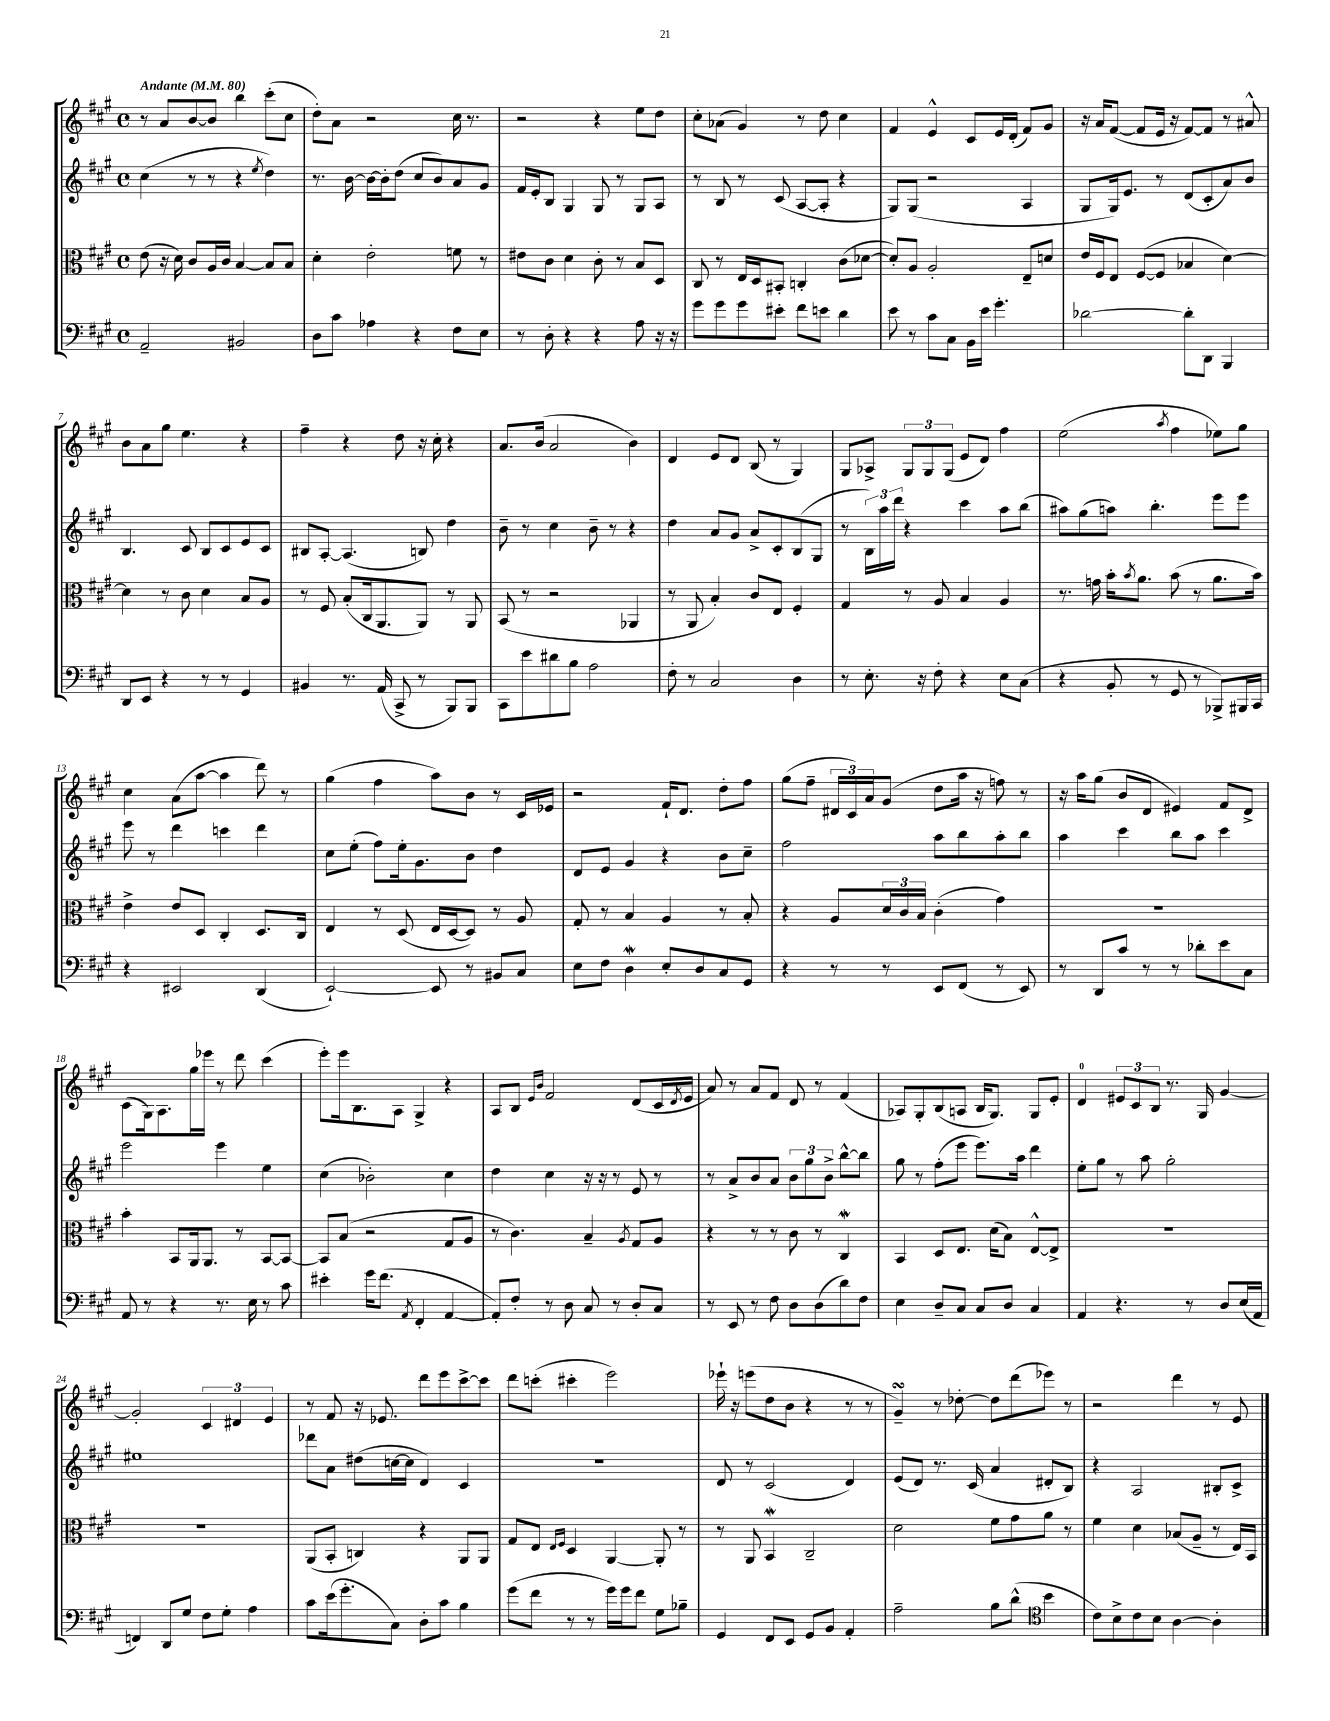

**kern	**kern	**kern	**kern
*staff4	*staff3	*staff2	*staff1
*clefF4	*clefC3	*clefG2	*clefG2
*k[f#c#g#]	*k[f#c#g#]	*k[f#c#g#]	*k[f#c#g#]
*M4/4	*M4/4	*M4/4	*M4/4
*met(c)	*met(c)	*met(c)	*met(c)
*MM80	*MM80	*MM80	*MM80
2AA~/	(8e\	(4cc#\	8r
.	16r	.	8a/L
.	16d\)	.	.
.	8c#/L	8r	[8b/
.	16A/L	8r	8b/]J
.	16c#/JJ	.	.
2BB#/	[4B/	4r	4bb\
.	.	8qee/	.
.	8B/]L	4dd\)	(8ccc#'\L
.	8B/J	.	8cc#\J
=	=	=	=
8D\L	4d'\	8.r	8dd'\L)
8c#\J	.	.	8a\J
.	.	[16b\	.
4A-\	2e'\	16b\_LL	2r
.	.	16b'\]J	.
.	.	(8dd\J	.
4r	.	8cc#/L	.
.	.	8b/)	.
8F#\L	8f\	8a/	16cc#\
.	.	.	8.r
8E\J	8r	8g#/J	.
=	=	=	=
8r	8e#\L	16f#/LL	2r
.	.	16e'/J	.
8D'\	8c#\J	8B/J	.
4r	4d\	4G#/	.
4r	8c#'\	8G#/	4r
.	8r	8r	.
8A\	8B/L	8G#/L	8ee\L
16r	8D/J	8A/J	8dd\J
16r	.	.	.
=	=	=	=
8g#\L	8C#/	8r	8cc#'\L
8g#\	8r	8B/	(8a-\J
8g#\	16E/LL	8r	4g#/)
.	16D/J	.	.
8e#'\J	8BB#'/J	(8c#/	.
8f#\L	4C'/	[8A/L	8r
8e\J	.	8A'/]J	8dd\
4d\	(8c#\L	4r	4cc#\
.	[8d-\J	.	.
=	=	=	=
8e\	8d-'/]L)	8G#/L)	4f#/
8r	8A/J	(8G#/J	.
8c#\L	2A'/	2r	4e^^/
8C#\J	.	.	.
16BB\LL	.	.	8c#/L
16e\JJ	.	.	.
4.g#'\	.	.	16e/L
.	.	.	(16d'/JJ
.	8E~/L	4A/	8f#/L)
.	8d/J	.	8g#/J
=	=	=	=
[2d-\	16e/LL	8G#/L	16r
.	16F#/J	.	16a/LK
.	8E/J	16G#/k)	([8f#/J
.	.	8.e/J	.
.	([8F#/L	.	8f#/]L
.	8F#/]J	8r	16e/Jk
.	.	.	16r
8d-'\]L	4B-/	(8d/L	[8f#/L)
8DD\J	.	8c#'/	8f#/]J
4BBB/	[4d\)	8a/)	8r
.	.	8b/J	8a#^^/
=	=	=	=
8DD/L	4d\]	4.B/	8b\L
8EE/J	.	.	8a\
4r	8r	.	8gg#\J
.	8c#\	8c#/	4.ee\
8r	4d\	8B/L	.
8r	.	8c#/	.
4GG#/	8B/L	8e/	4r
.	8A/J	8c#/J	.
=	=	=	=
4BB#/	8r	8B#/L	4ff#~\
.	8F#/	[8A'/J	.
8.r	(8B'/L	(4.A/]	4r
.	16C#/k	.	.
(16AA/	8.AA/	.	.
8CC#^/	.	.	8dd\
8r	8AA/J)	8B/)	16r
.	.	.	16cc#'\
8BBB/L)	8r	4dd\	4r
8BBB/J	8AA/	.	.
=	=	=	=
8CC#\L	(8BB/	8b~\	8.a/L
8e\	8r	8r	.
.	.	.	(16b/Jk
8d#\	2r	4cc#\	2a/
8B\J	.	.	.
2A\	.	8b~\	.
.	.	8r	.
.	4AA-/	4r	4b\)
=	=	=	=
8F#'\	8r	4dd\	4d/
8r	8AA/	.	.
2C#/	4B'/)	8a/L	8e/L
.	.	8g#/J	8d/J
.	8c#/L	8a^/L	(8B/
.	8E/J	8c#'/	8r
4D\	4F#'/	(8B/	4G#/)
.	.	8G#/J	.
=	=	=	=
8r	4G#/	8r	8G#/L
8.E'\	.	24B\LL)	8A-^/J
.	.	24aa\	.
.	.	24ddd\JJ	.
.	8r	4r	12G#/L
16r	.	.	.
.	.	.	12G#/
8F#'\	8A/	.	.
.	.	.	(12G#/J
4r	4B/	4ccc#\	8e/L
.	.	.	8d/J)
8E\L	4A/	8aa\L	4ff#\
(8C#\J	.	(8bb\J	.
=	=	=	=
4r	8.r	8aa#\L)	(2ee\
.	.	(8gg#\	.
.	16g\	.	.
8BB'/	16b'\LK	8aa\J)	.
.	8qb/	.	.
.	8.a\J	.	.
8r	.	4.bb'\	.
.	.	.	8qaa/
8GG#/	(8b\	.	4ff#\
8r	8r	.	.
8BBB-^/L)	8.a\L	8eee\L	8ee-\L)
16BBB#/L	.	8eee\J	8gg#\J
16CC#/JJ	16b\Jk)	.	.
=	=	=	=
4r	4e^\	8eee\	4cc#\
.	.	8r	.
2EE#/	8e/L	4ddd\	(8a\L
.	8D/J	.	[8aa\J
.	4C#'/	4ccc\	4aa\]
(4DD/	8.D/L	4ddd\	8ddd\)
.	.	.	8r
.	16C#/Jk	.	.
=	=	=	=
[2EE`/)	4E/	8cc#\L	(4gg#\
.	.	(8ee'\J	.
.	8r	8ff#\L)	4ff#\
.	(8D/	16ee'\k	.
.	.	8.g#\	.
8EE/]	16E/LL	.	8aa\L)
.	[16D/J	.	.
8r	8D/]J)	8b\J	8b\J
8BB#/L	8r	4dd\	8r
8C#/J	8A/	.	16c#/LL
.	.	.	16e-/JJ
=	=	=	=
8E\L	8G#'/	8d/L	2r
8F#\J	8r	8e/J	.
4D\	4B/	4g#/	.
8E'/L	4A/	4r	16f#`/LK
.	.	.	8.d/J
8D/	.	.	.
8C#/	8r	8b\L	8dd'\L
8GG#/J	8B'/	8cc#~\J	8ff#\J
=	=	=	=
4r	4r	2ff#\	(8gg#\L
.	.	.	8ff#~\J
8r	8A/L	.	24d#/LL
.	.	.	24c#/)
.	.	.	24a/J
8r	24d/L	.	(8g#/J
.	24c#/	.	.
.	24B/JJ	.	.
8EE/L	(4c#'\	8aa\L	8dd\L
(8FF#/J	.	8bb\	16aa\Jk
.	.	.	16r
8r	4g#\)	8aa'\	8ff\)
8EE/)	.	8bb\J	8r
=	=	=	=
8r	1r	4aa\	16r
.	.	.	16aa\LK
8DD/L	.	.	(8gg#\J
8c#/J	.	4ccc#\	8b/L
8r	.	.	8d/J
8r	.	8bb\L	4e#/)
8d-'\L	.	8aa\J	.
8e\	.	4ccc#\	8f#/L
8C#\J	.	.	8d^/J
=	=	=	=
8AA/	4b'\	2eee\	(8c#\L
8r	.	.	16G#\k)
.	.	.	8.A\
4r	8BB/L	.	.
.	16AA/k	.	16gg#\L
.	8.AA/J	.	16eee-\JJ
8.r	.	4eee\	8r
.	8r	.	8ddd\
16E\	.	.	.
8r	[8BB/L	4ee\	(4ccc#\
8c#\	8BB/_J	.	.
=	=	=	=
4e#'\	8BB/]L	(4cc#\	8eee'\L)
.	(8B/J	.	16eee\k
.	.	.	8.B\
16g#\LK	2r	2b-'\)	.
(8.f#\J	.	.	.
.	.	.	8A\J
8qAA/	.	.	.
4FF#'/	.	.	4G#^/
[4AA/	8G#/L	4cc#\	4r
.	8A/J	.	.
=	=	=	=
8AA'/]L)	8r	4dd\	8A/L
8F#'/J	4.c#\)	.	8B/J
.	.	.	16qqe/LL
.	.	.	16qqb/JJ
8r	.	4cc#\	2f#/
8D\	.	.	.
8C#/	4B~/	16r	.
.	.	16r	.
8r	.	8r	.
.	8qA/	.	.
8D'/L	8G#/L	8e/	(8d/L
8C#/J	8A/J	8r	16c#/L
.	.	.	8qd/
.	.	.	16e/JJ
=	=	=	=
8r	4r	8r	8a/)
8EE/	.	8a^/L	8r
8r	8r	8b/	8a/L
8F#\	8r	8a/J	8f#/J
8D\L	8c#\	12b\L	8d/
.	.	12gg#\	.
(8D\	8r	.	8r
.	.	12b^\J	.
8d\)	4C#/	[8bb^^\L	(4f#/
8F#\J	.	8bb\]J	.
=	=	=	=
4E\	4BB/	8gg#\	8A-/L)
.	.	8r	8G#'/
8D~/L	8D/L	(8ff#'\L	(8B/
8C#/J	8.E/J	8eee\J	8A/J
8C#/L	.	8.eee\L)	16B/LK
.	(16d\LK	.	8.G#/J)
8D/J	8B\J)	.	.
.	.	16aa\Jk	.
4C#/	[8E^^/L	4ddd\	8G#/L
.	8E^/]J	.	8e'/J
=	=	=	=
4AA/	1r	8ee'\L	4d/
.	.	8gg#\J	.
4.r	.	8r	12e#/L
.	.	.	12c#/
.	.	8aa\	.
.	.	.	12B/J
.	.	2gg#'\	8.r
8r	.	.	.
.	.	.	16G#/
8D/L	.	.	[4g#/
(16E/L	.	.	.
16AA/JJ	.	.	.
=	=	=	=
4FF/)	1r	1ee#	2g#'/]
8DD/L	.	.	.
8G#/J	.	.	.
8F#\L	.	.	6c#/
8G#'\J	.	.	.
.	.	.	6d#/
4A\	.	.	.
.	.	.	6e/
=	=	=	=
8c#\L	(8AA/L	8ddd-\L	8r
(16e\k	8BB'/J	8a\J	8f#/
8.g#'\	.	.	.
.	4C/)	(8dd#\L	16r
.	.	.	8.e-/
8C#\J)	.	[16cc\L	.
.	.	16cc\]JJ	.
8D'\L	4r	4d/)	8ddd\L
8c#\J	.	.	8eee\
4B\	8AA/L	4c#/	[8ccc#^\
.	8AA/J	.	8ccc#\]J
=	=	=	=
(8g#\L	8G#/L	1r	8ddd\L
8f#\J	8E/J	.	(8ccc'\J
.	16qqE/LL	.	.
.	16qqF#/JJ	.	.
8r	4D/	.	4ccc#'\
8r	.	.	.
16g#\LL)	[4AA/	.	2eee\)
16g#\J	.	.	.
8f#\J	.	.	.
8G#\L	8AA'/]	.	.
8B-~\J	8r	.	.
=	=	=	=
4GG#/	8r	8d/	16eee-`\
.	.	.	16r
.	8AA/	8r	(8eee\L
8FF#/L	4BB/	(2c#/	8dd\
8EE/J	.	.	8b\J
8GG#/L	2C#~/	.	4r
8BB/J	.	.	.
4AA'/	.	4d/)	8r
.	.	.	8r
=	=	=	=
2A~\	2d\	(8e/L	4g#~/)
.	.	8d/J)	.
.	.	8.r	8r
.	.	.	[8dd-'\
.	.	(16c#/	.
8B\L	8f#\L	4a/	8dd-\]L
(8d^^\J	8g#\	.	(8ddd\
*clefC4	*	*	*
4b\	8a\J	8d#'/L	8eee-\J)
.	8r	8B/J)	8r
=	=	=	=
8c#\L)	4f#\	4r	2r
8B^\	.	.	.
8c#\	4d\	2A/	.
8B\J	.	.	.
[4A\	(8B-/L	.	4ddd\
.	8A~/J	.	.
4A'\]	8r	8B#'/L	8r
.	16E/LL)	8c#^/J	8e/
.	16BB/JJ	.	.
==	==	==	==
*-	*-	*-	*-
